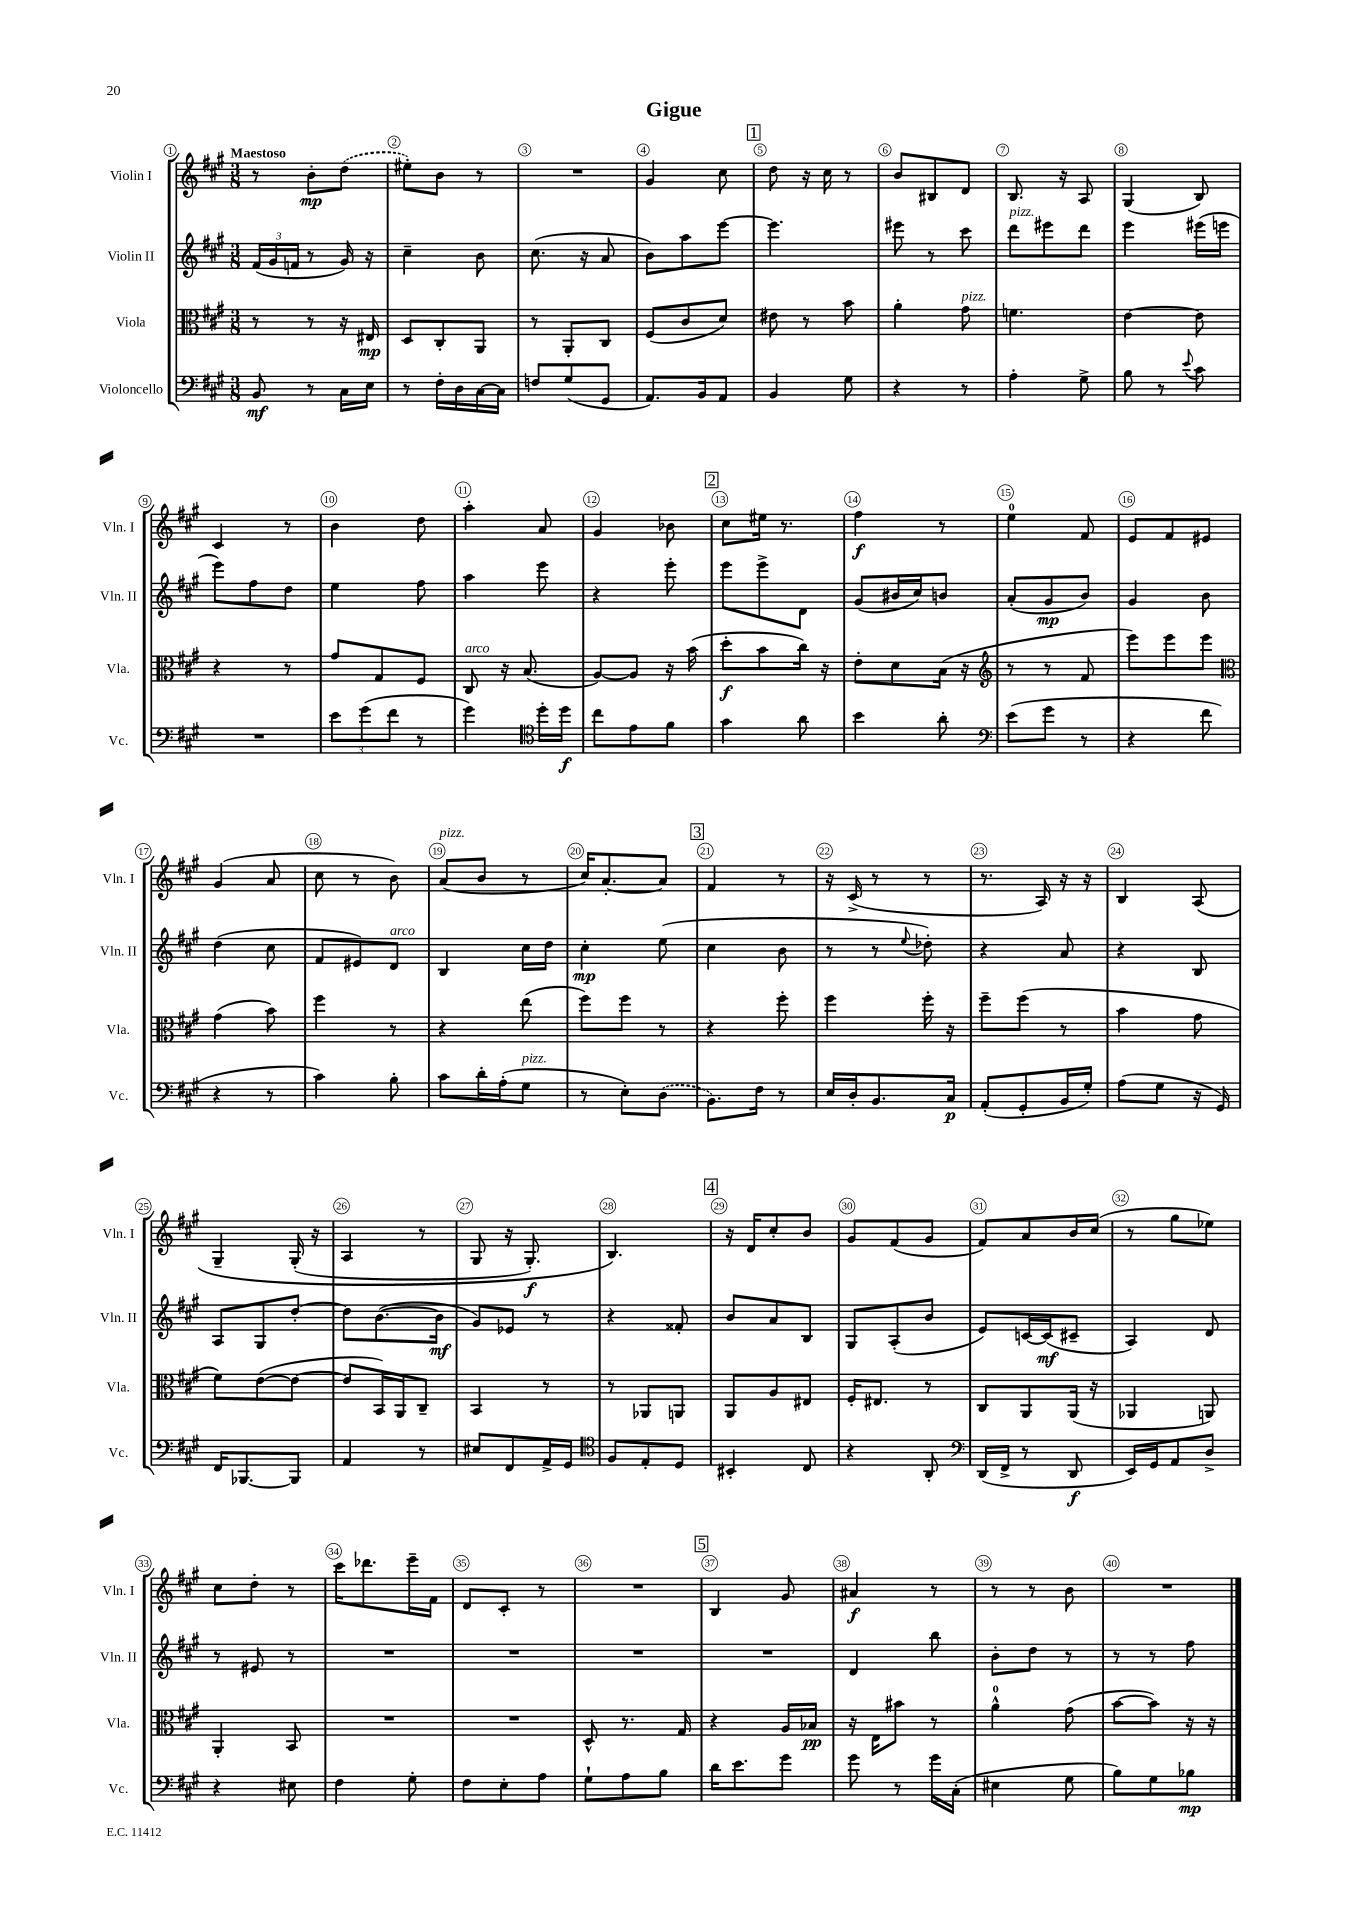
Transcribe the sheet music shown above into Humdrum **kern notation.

**kern	**dynam	**kern	**dynam	**kern	**dynam	**kern	**dynam
*part4	*part4	*part3	*part3	*part2	*part2	*part1	*part1
*staff4	*staff4	*staff3	*staff3	*staff2	*staff2	*staff1	*staff1
*I"Violoncello	*	*I"Viola	*	*I"Violin II	*	*I"Violin I	*
*I'Vc.	*	*I'Vla.	*	*I'Vln. II	*	*I'Vln. I	*
*clefF4	*	*clefC3	*	*clefG2	*	*clefG2	*
*k[f#c#g#]	*	*k[f#c#g#]	*	*k[f#c#g#]	*	*k[f#c#g#]	*
*M3/8	*	*M3/8	*	*M3/8	*	*M3/8	*
=1	=1	=1	=1	=1	=1	=1	=1
!	!	!	!	!	!	!LO:TX:a:B:t=Maestoso	!
8BB/	mf	8r	.	(24f#/LL	.	8r	.
.	.	.	.	24g#/	.	.	.
.	.	.	.	24fn/JJ	.	.	.
8r	.	8r	.	8r	.	8b'\L	mp
16C#\LL	.	16r	.	16g#/)	.	(8dd\J	.
16E\JJ	.	16E#X/	mp	16r	.	.	.
=2	=2	=2	=2	=2	=2	=2	=2
8r	.	8D/L	.	4cc#~\	.	8ee#X'\L)	.
16F#'\LL	.	8C#'/	.	.	.	8b\J	.
16D\	.	.	.	.	.	.	.
[16C#\	.	8AA/J	.	8b\	.	8r	.
16C#\JJ]	.	.	.	.	.	.	.
=3	=3	=3	=3	=3	=3	=3	=3
8Fn/L	.	8r	.	(8.cc#\	.	4.r	.
(8G#/	.	8AA'/L	.	.	.	.	.
.	.	.	.	16r	.	.	.
8GG#/J	.	8C#/J	.	8a/	.	.	.
=4	=4	=4	=4	=4	=4	=4	=4
8.AA/L)	.	(8F#/L	.	8b\L)	.	4g#/	.
.	.	8c#/	.	8aa\	.	.	.
16BB/k	.	.	.	.	.	.	.
8AA/J	.	8d/J)	.	[8eee\J	.	8cc#\	.
!!LO:REH:place=s1:t=1
=5	=5	=5	=5	=5	=5	=5	=5
4BB/	.	8e#X\	.	4.eee\]	.	8dd\	.
.	.	8r	.	.	.	16r	.
.	.	.	.	.	.	16cc#\	.
8G#\	.	8b\	.	.	.	8r	.
=6	=6	=6	=6	=6	=6	=6	=6
4r	.	4a'\	.	8eee#X\	.	8b/L	.
.	.	.	.	8r	.	8B#X/	.
!	!	!LO:TX:a:i:t=pizz.	!	!	!	!	!
8r	.	8g#\	.	8ccc#\	.	8d/J	.
=7	=7	=7	=7	=7	=7	=7	=7
!	!	!	!	!LO:TX:a:i:t=pizz.	!	!	!
4A'\	.	4.fn\	.	8ddd\L	.	8.B/	.
.	.	.	.	8eee#X\	.	.	.
.	.	.	.	.	.	16r	.
8G#^\	.	.	.	8ddd\J	.	8A/	.
=8	=8	=8	=8	=8	=8	=8	=8
8B\	.	[4e\	.	4eee\	.	(4G#/	.
8r	.	.	.	.	.	.	.
8qqe/	.	.	.	.	.	.	.
8c#\	.	8e\]	.	(16eee#X\LL	.	8B/)	.
.	.	.	.	16eeen\JJ	.	.	.
!!LO:LB:g=z
=9	=9	=9	=9	=9	=9	=9	=9
4.r	.	4r	.	8eee\L)	.	4c#/	.
.	.	.	.	8ff#\	.	.	.
.	.	8r	.	8dd\J	.	8r	.
=10	=10	=10	=10	=10	=10	=10	=10
12e\L	.	8g#/L	.	4ee\	.	4b\	.
(12g#\	.	.	.	.	.	.	.
.	.	8G#/	.	.	.	.	.
12f#\J	.	.	.	.	.	.	.
8r	.	8F#/J	.	8ff#\	.	8dd\	.
=11	=11	=11	=11	=11	=11	=11	=11
!	!	!LO:TX:a:i:t=arco	!	!	!	!	!
4g#\)	.	8C#/	.	4aa\	.	4aa'\	.
.	.	16r	.	.	.	.	.
.	.	(8.B/	.	.	.	.	.
*clefC4	*	*	*	*	*	*	*
16dd'\LL	.	.	.	8eee\	.	8a/	.
16dd\JJ	f	.	.	.	.	.	.
=12	=12	=12	=12	=12	=12	=12	=12
8cc#\L	.	[8A/L)	.	4r	.	4g#/	.
8e\	.	8A/J]	.	.	.	.	.
8f#\J	.	16r	.	8eee'\	.	8b-X\	.
.	.	(16b\	.	.	.	.	.
!!LO:REH:place=s1:t=2
=13	=13	=13	=13	=13	=13	=13	=13
4g#\	.	8dd'\L	f	8eee\L	.	8cc#\L	.
.	.	8b\	.	8eee^\	.	16ee#X\Jk	.
.	.	.	.	.	.	8.r	.
8a\	.	16cc#\Jk)	.	8d\J	.	.	.
.	.	16r	.	.	.	.	.
=14	=14	=14	=14	=14	=14	=14	=14
4b\	.	8e'\L	.	(8g#/L	.	4ff#\	f
.	.	8d\	.	16b#X/L	.	.	.
.	.	.	.	16cc#/J)	.	.	.
8a'\	.	(16B\Jk	.	8bn/J	.	8r	.
.	.	16r	.	.	.	.	.
=15	=15	=15	=15	=15	=15	=15	=15
*clefF4	*	*clefG2	*	*	*	*	*
(8e\L	.	8r	.	(8a'/L	.	4ee\	.
8g#\J	.	8r	.	8g#/	mp	.	.
8r	.	8f#/	.	8b/J)	.	8f#/	.
=16	=16	=16	=16	=16	=16	=16	=16
4r	.	8eee\L)	.	4g#/	.	8e/L	.
.	.	8eee\	.	.	.	8f#/	.
8f#\	.	8eee\J	.	8b\	.	8e#X/J	.
!!LO:LB:g=z
=17	=17	=17	=17	=17	=17	=17	=17
*	*	*clefC3	*	*	*	*	*
4r	.	(4g#\	.	(4dd\	.	(4g#/	.
8r	.	8b\)	.	8cc#\	.	8a/	.
=18	=18	=18	=18	=18	=18	=18	=18
4c#\)	.	4ff#\	.	8f#/L	.	8cc#\	.
.	.	.	.	8e#X/)	.	8r	.
!	!	!	!	!LO:TX:a:i:t=arco	!	!	!
8B'\	.	8r	.	8d/J	.	8b\)	.
=19	=19	=19	=19	=19	=19	=19	=19
!	!	!	!	!	!	!LO:TX:a:i:t=pizz.	!
8c#\L	.	4r	.	4B/	.	(8a/L	.
16d'\L	.	.	.	.	.	8b/J	.
(16A'\J	.	.	.	.	.	.	.
!LO:TX:a:i:t=pizz.	!	!	!	!	!	!	!
8G#\J	.	(8ee\	.	16cc#\LL	.	8r	.
.	.	.	.	16dd\JJ	.	.	.
=20	=20	=20	=20	=20	=20	=20	=20
8r	.	8ff#\L)	.	4cc#'\	mp	16cc#/KL)	.
.	.	.	.	.	.	[8.a'/	.
8E'\L)	.	8ff#\J	.	.	.	.	.
(8D\J	.	8r	.	(8ee\	.	8a/J]	.
!!LO:REH:place=s1:t=3
=21	=21	=21	=21	=21	=21	=21	=21
8.BB\L)	.	4r	.	4cc#\	.	4f#/	.
16F#\Jk	.	.	.	.	.	.	.
8r	.	8ff#'\	.	8b\	.	8r	.
=22	=22	=22	=22	=22	=22	=22	=22
16E/LL	.	4ff#\	.	8r	.	16r	.
16D'/J	.	.	.	.	.	(16c#^/	.
8.BB/	.	.	.	8r	.	8r	.
.	.	.	.	8qqee/	.	.	.
.	.	16ff#'\	.	8dd-X'\)	.	8r	.
16C#/Jk	p	16r	.	.	.	.	.
=23	=23	=23	=23	=23	=23	=23	=23
(8AA'/L	.	8ff#~\L	.	4r	.	8.r	.
8GG#'/	.	(8ff#\J	.	.	.	.	.
.	.	.	.	.	.	16A/)	.
16BB/L	.	8r	.	8a/	.	16r	.
16G#'/JJ)	.	.	.	.	.	16r	.
=24	=24	=24	=24	=24	=24	=24	=24
(8A\L	.	4b\	.	4r	.	4B/	.
8G#\J	.	.	.	.	.	.	.
16r	.	8g#\	.	8B/	.	(8A/	.
16GG#/)	.	.	.	.	.	.	.
!!LO:LB:g=z
=25	=25	=25	=25	=25	=25	=25	=25
16FF#/KL	.	8f#\L)	.	8A/L	.	4G#~/	.
[8.BBB-X/	.	.	.	.	.	.	.
.	.	([8e\	.	8G#/	.	.	.
8BBB-/J]	.	8e\J_	.	[8dd'/J	.	(16G#'/	.
.	.	.	.	.	.	16r	.
=26	=26	=26	=26	=26	=26	=26	=26
4AA/	.	8e/L]	.	8dd\L]	.	4A/	.
.	.	16BB/L)	.	([8.b\	.	.	.
.	.	16AA/J	.	.	.	.	.
8r	.	8C#~/J	.	.	.	8r	.
.	.	.	.	16b\Jk]	mf	.	.
=27	=27	=27	=27	=27	=27	=27	=27
8E#X/L	.	4BB/	.	8g#/L)	.	8G#/	.
8FF#/	.	.	.	8e-X/J	.	16r	.
.	.	.	.	.	.	8.G#'/)	f
16AA^/L	.	8r	.	8r	.	.	.
16GG#/JJ	.	.	.	.	.	.	.
=28	=28	=28	=28	=28	=28	=28	=28
*clefC4	*	*	*	*	*	*	*
8F#/L	.	8r	.	4r	.	4.B/)	.
8E'/	.	8AA-X/L	.	.	.	.	.
8D/J	.	8AAn/J	.	8f##X'/	.	.	.
!!LO:REH:place=s1:t=4
=29	=29	=29	=29	=29	=29	=29	=29
4BB#X'/	.	8AA/L	.	8b/L	.	16r	.
.	.	.	.	.	.	16d/KL	.
.	.	8A/	.	8a/	.	8cc#'/	.
8C#/	.	8E#X/J	.	8B/J	.	8b/J	.
=30	=30	=30	=30	=30	=30	=30	=30
4r	.	16F#'/KL	.	8G#/L	.	8g#/L	.
.	.	8.E#X/J	.	.	.	.	.
.	.	.	.	(8A'/	.	(8f#/	.
8AA'/	.	8r	.	8b/J	.	8g#/J	.
=31	=31	=31	=31	=31	=31	=31	=31
*clefF4	*	*	*	*	*	*	*
(16DD/LL	.	8C#/L	.	8e/L)	.	8f#/L)	.
16FF#^/JJ	.	.	.	.	.	.	.
8r	.	8AA/	.	[16cn/L	.	8a/	.
.	.	.	.	(16c/J]	mf	.	.
8DD/	f	(16AA/Jk	.	8c#X~/J	.	16b/L	.
.	.	16r	.	.	.	(16cc#/JJ	.
=32	=32	=32	=32	=32	=32	=32	=32
16EE/LL)	.	4AA-X/	.	4A/)	.	8r	.
16GG#/J	.	.	.	.	.	.	.
8AA/	.	.	.	.	.	8gg#\L	.
8D^/J	.	8AAn/)	.	8d/	.	8ee-X\J)	.
!!LO:LB:g=z
=33	=33	=33	=33	=33	=33	=33	=33
4r	.	4AA'/	.	8r	.	8cc#\L	.
.	.	.	.	8e#X/	.	8dd'\J	.
8E#X\	.	8BB/	.	8r	.	8r	.
=34	=34	=34	=34	=34	=34	=34	=34
4F#\	.	4.r	.	4.r	.	16ccc#\KL	.
.	.	.	.	.	.	8.ddd-X\	.
8G#'\	.	.	.	.	.	16eee~\L	.
.	.	.	.	.	.	16f#\JJ	.
=35	=35	=35	=35	=35	=35	=35	=35
8F#\L	.	4.r	.	4.r	.	8d/L	.
8E'\	.	.	.	.	.	8c#'/J	.
8A\J	.	.	.	.	.	8r	.
=36	=36	=36	=36	=36	=36	=36	=36
8G#`\L	.	8D^^/	.	4.r	.	4.r	.
8A\	.	8.r	.	.	.	.	.
8B\J	.	.	.	.	.	.	.
.	.	16G#/	.	.	.	.	.
!!LO:REH:place=s1:t=5
=37	=37	=37	=37	=37	=37	=37	=37
16d\KL	.	4r	.	4.r	.	4B/	.
8.e\	.	.	.	.	.	.	.
8g#\J	.	16A/LL	.	.	.	8g#/	.
.	.	16B-X/JJ	pp	.	.	.	.
=38	=38	=38	=38	=38	=38	=38	=38
8g#\	.	16r	.	4d/	.	4a#X/	f
.	.	16E\KL	.	.	.	.	.
8r	.	8b#X\J	.	.	.	.	.
16g#\LL	.	8r	.	8bb\	.	8r	.
(16C#'\JJ	.	.	.	.	.	.	.
=39	=39	=39	=39	=39	=39	=39	=39
4E#X\	.	4a^^\	.	8b'\L	.	8r	.
.	.	.	.	8dd\J	.	8r	.
8G#\	.	(8g#\	.	8r	.	8b\	.
=40	=40	=40	=40	=40	=40	=40	=40
8B\L)	.	[8b\L	.	8r	.	4.r	.
8G#\	.	8b\J])	.	8r	.	.	.
8B-X\J	mp	16r	.	8ff#\	.	.	.
.	.	16r	.	.	.	.	.
==	==	==	==	==	==	==	==
*-	*-	*-	*-	*-	*-	*-	*-
